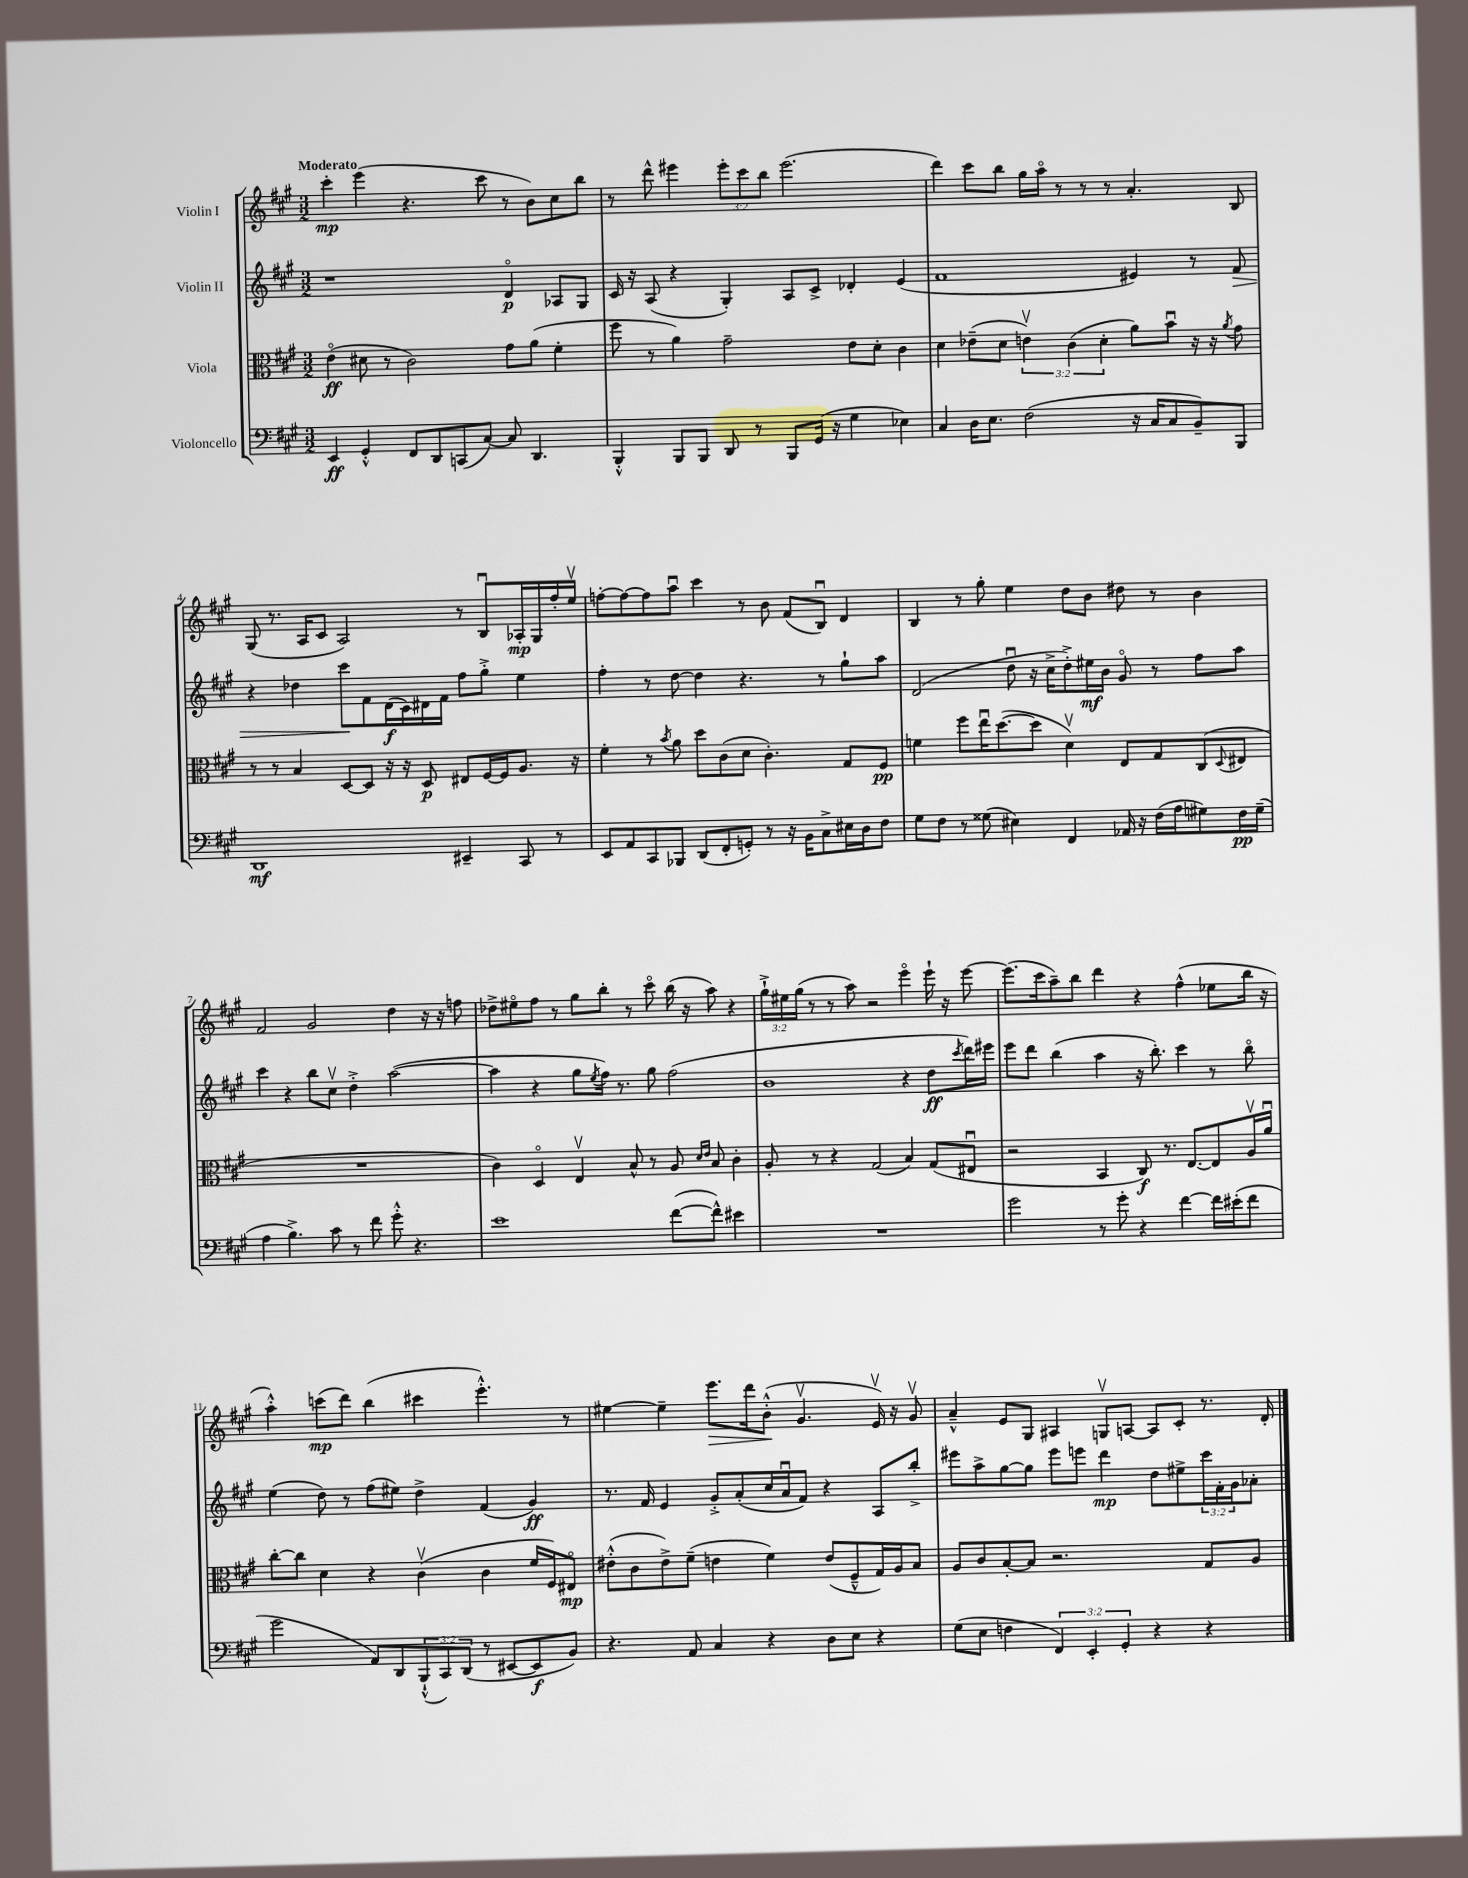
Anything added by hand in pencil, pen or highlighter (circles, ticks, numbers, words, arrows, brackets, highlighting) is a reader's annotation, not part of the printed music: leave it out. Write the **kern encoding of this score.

**kern	**dynam	**kern	**dynam	**kern	**dynam	**kern	**dynam
*part4	*part4	*part3	*part3	*part2	*part2	*part1	*part1
*staff4	*staff4	*staff3	*staff3	*staff2	*staff2	*staff1	*staff1
*I"Violoncello	*	*I"Viola	*	*I"Violin II	*	*I"Violin I	*
*clefF4	*	*clefC3	*	*clefG2	*	*clefG2	*
*k[f#c#g#]	*	*k[f#c#g#]	*	*k[f#c#g#]	*	*k[f#c#g#]	*
*M3/2	*	*M3/2	*	*M3/2	*	*M3/2	*
=1	=1	=1	=1	=1	=1	=1	=1
!	!	!	!	!	!	!LO:TX:a:B:t=Moderato	!
4EE/	ff	(4e\	ff	1r	.	4ccc#'\	mp
4GG#'^^/	.	8d#X\	.	.	.	(4eee\	.
.	.	8r	.	.	.	.	.
8FF#/L	.	2c#\)	.	.	.	4.r	.
8DD/	.	.	.	.	.	.	.
(8CCn/	.	.	.	.	.	.	.
[8C#/J)	.	.	.	.	.	8ccc#\	.
8C#/]	.	8g#\L	.	4d/	p	8r	.
4.DD/	.	(8a\J	.	.	.	8b\L)	.
.	.	4f#'\	.	8A-X/L	.	8cc#\	.
.	.	.	.	8G#/J	.	8bb\J	.
=2	=2	=2	=2	=2	=2	=2	=2
4BBB'^^/	.	8ff#\	.	16c#/	.	8r	.
.	.	.	.	16r	.	.	.
.	.	8r	.	(8A/	.	8ddd^^\	.
8BBB/L	.	4a\)	.	4r	.	4eee#X\	.
8BBB/J	.	.	.	.	.	.	.
8DD/	.	2g#~\	.	4G#'/)	.	12eee#'\L	.
.	.	.	.	.	.	12ccc#\	.
8r	.	.	.	.	.	.	.
.	.	.	.	.	.	12bb\J	.
8BBB/L	.	.	.	8A/L	.	(2.eee#\	.
(16GG#/Jk	.	.	.	8c#^/J	.	.	.
16r	.	.	.	.	.	.	.
4G#\	.	8e\L	.	4d-X'/	.	.	.
.	.	8d'\J	.	.	.	.	.
4E-X\)	.	4c#\	.	(4e/	.	.	.
=3	=3	=3	=3	=3	=3	=3	=3
4C#/	.	4d\	.	1f#	.	4ddd\)	.
16D\KL	.	(8e-X~\L	.	.	.	8ccc#\L	.
8.E\J	.	.	.	.	.	.	.
.	.	8d\J	.	.	.	8bb\J	.
(2F#\	.	6env\)	.	.	.	16gg#\LL	.
.	.	.	.	.	.	16aa\JJ	.
.	.	.	.	.	.	8r	.
.	.	(6c#\	.	.	.	.	.
.	.	.	.	.	.	8r	.
.	.	6d'\	.	.	.	.	.
.	.	.	.	.	.	8r	.
16r	.	8a\L)	.	4e#X/)	.	4.a'/	.
16C#/KL	.	.	.	.	.	.	.
8C#/	.	8bu\J	.	.	.	.	.
8BB~/)	.	16r	.	8r	.	.	.
.	.	16r	.	.	.	.	.
.	.	8qa/	.	.	.	.	.
!	!	!	!	!	!LO:HP:b	!	!
8BBB/J	.	8g#\	.	8f#/	>	8B/	.
!!LO:LB:g=z
=4	=4	=4	=4	=4	=4	=4	=4
1DD	mf	8r	.	4r	.	(8G#/	.
.	.	8r	.	.	.	8.r	.
.	.	4B/	.	4dd-X\	.	.	.
.	.	.	.	.	.	16A/KL	.
.	.	.	.	.	.	8c#/J	.
.	.	[8D/L	.	8ccc#\L	.	2A/)	.
.	.	8D/J]	.	8f#\	]	.	.
.	.	16r	.	(16d\L	f	.	.
.	.	16r	.	16c#\)	.	.	.
.	.	8D/	p	16d#X\	.	.	.
.	.	.	.	16f#\JJ	.	.	.
4EE#X~/	.	8E#X/L	.	8ff#\L	.	8r	.
.	.	[16F#/L	.	8gg#'^\J	.	8Bu/L	.
.	.	16F#/J]	.	.	.	.	.
8CC#/	.	8.A/J	.	4ee\	.	16A-X'/L	mp
.	.	.	.	.	.	16G#/	.
8r	.	.	.	.	.	16ff#'/	.
.	.	16r	.	.	.	16eev/JJ	.
=5	=5	=5	=5	=5	=5	=5	=5
8EE/L	.	4f#'\	.	4ff#'\	.	[8ffn'\L	.
8AA/	.	.	.	.	.	8ff\_	.
8CC#/	.	8r	.	8r	.	8ff\]	.
.	.	8qb/	.	.	.	.	.
8BBB-X/J	.	8a\	.	[8dd\	.	8aau\J	.
(8DD/L	.	8dd\L	.	4dd\]	.	4ccc#\	.
8FF#'/	.	(8c#\	.	.	.	.	.
8GGn'/J)	.	8d\J	.	4.r	.	8r	.
8r	.	4.c#'\)	.	.	.	8b\	.
16r	.	.	.	.	.	(8f#/L	.
16BB\KL	.	.	.	.	.	.	.
8C#^\	.	.	.	8r	.	8Bu/J)	.
16E#X\L	.	8G#/L	.	8gg#`\L	.	4d/	.
16D\J	.	.	.	.	.	.	.
8F#\J	.	8F#/J	pp	8aa\J	.	.	.
=6	=6	=6	=6	=6	=6	=6	=6
8G#\L	.	4fn\	.	(2d/	.	4B/	.
8F#\J	.	.	.	.	.	.	.
8r	.	8ff#\L	.	.	.	8r	.
(8G##X\	.	16eeu\K	.	.	.	8gg#'\	.
.	.	([8.dd\	.	.	.	.	.
4E#X\)	.	.	.	8ddu\	.	4ee\	.
.	.	8dd\J]	.	16r	.	.	.
.	.	.	.	16cc#^\KL	.	.	.
4FF#/	.	4dv\)	.	8dd'^\)	.	8dd\L	.
.	.	.	.	16ee#X\L	mf	8b\J	.
.	.	.	.	16b\JJ	.	.	.
16AA-X/	.	8E/L	.	8g#/	.	8dd#X\	.
16r	.	.	.	.	.	.	.
(16F#\LL	.	8G#/	.	8r	.	8r	.
16A\J	.	.	.	.	.	.	.
8G#X\)	.	(8C#/	.	8ff#\L	.	4b\	.
.	.	8qqD/	.	.	.	.	.
16F#\L	pp	8E#X/J	.	8aa\J	.	.	.
(16G#~\JJ	.	.	.	.	.	.	.
!!LO:LB:g=z
=7	=7	=7	=7	=7	=7	=7	=7
4A\	.	1.r	.	4ccc#\	.	2f#/	.
4.B^\)	.	.	.	4r	.	.	.
.	.	.	.	8bb\L	.	2g#/	.
8c#\	.	.	.	8cc#v\J	.	.	.
8r	.	.	.	4dd'^\	.	.	.
8f#\	.	.	.	.	.	.	.
8g#'^^\	.	.	.	([2aa\	.	4dd\	.
4.r	.	.	.	.	.	.	.
.	.	.	.	.	.	16r	.
.	.	.	.	.	.	16r	.
.	.	.	.	.	.	8ffn\	.
=8	=8	=8	=8	=8	=8	=8	=8
1e	.	4c#\)	.	4aa\]	.	8dd-X^\L	.
.	.	.	.	.	.	8ee#X\	.
.	.	4D/	.	4r	.	8ff#\J	.
.	.	.	.	.	.	8r	.
.	.	4Ev/	.	8gg#\L	.	8gg#\L	.
.	.	.	.	8qee/	.	.	.
.	.	.	.	16ff#\Jk)	.	8bb'\J	.
.	.	.	.	8.r	.	.	.
.	.	8B^^/	.	.	.	8r	.
.	.	8r	.	8gg#\	.	8ccc#\	.
([8f#\L	.	8A/	.	(2ff#\	.	(16bb\	.
.	.	.	.	.	.	16r	.
.	.	16qqd/LL	.	.	.	.	.
.	.	16qqe/JJ	.	.	.	.	.
8f#^^\J])	.	8B/	.	.	.	8aa\)	.
4e#X\	.	4c#'\	.	.	.	4r	.
=9	=9	=9	=9	=9	=9	=9	=9
1.r	.	8A'/	.	1b	.	24gg#`^\LL	.
.	.	.	.	.	.	24ee#X\	.
.	.	.	.	.	.	(24gg#\JJ	.
.	.	8r	.	.	.	8r	.
.	.	4r	.	.	.	8r	.
.	.	.	.	.	.	8aa\)	.
.	.	(2G#/	.	.	.	2r	.
.	.	4B/)	.	4r	.	4eee\	.
.	.	(8G#/L	.	8dd\L	ff	16eee`\	.
.	.	.	.	.	.	16r	.
.	.	.	.	8qccc#/	.	.	.
.	.	8E#Xu/J	.	16ddd\L)	.	[8eee\	.
.	.	.	.	16eee#X\JJ	.	.	.
=10	=10	=10	=10	=10	=10	=10	=10
2g#\	.	2r	.	8eee\L	.	(8.eee\L]	.
.	.	.	.	8ddd\J	.	.	.
.	.	.	.	.	.	16ccc#\k	.
.	.	.	.	(4bb\	.	8aa~\)	.
.	.	.	.	.	.	8bb\J	.
8r	.	4BB/	.	4aa\	.	4ddd\	.
8g#'\	.	.	.	.	.	.	.
4r	.	8C#/)	f	16r	.	4r	.
.	.	.	.	8.bb'\)	.	.	.
.	.	8.r	.	.	.	.	.
[4f#\	.	.	.	4ccc#\	.	(4ff#^^\	.
.	.	[8.E/L	.	.	.	.	.
16f#\LL]	.	8E/]	.	8r	.	8ee-X\L	.
(16e#X'\J	.	.	.	.	.	.	.
8f#\J	.	16Av/L	.	8bb\	.	16bb\Jk	.
.	.	16au/JJ	.	.	.	16r	.
!!LO:LB:g=z
=11	=11	=11	=11	=11	=11	=11	=11
2g#\	.	[8cc#'\L	.	(4ee\	.	4aa'^^\)	.
.	.	8cc#\J]	.	.	.	.	.
.	.	4d\	.	8dd\)	.	(8cccn\L	mp
.	.	.	.	8r	.	8ddd\J)	.
8AA/L)	.	4r	.	(8ff#\L	.	(4bb\	.
8DD/	.	.	.	8ee#X\J)	.	.	.
(12BBB`^^/	.	(4c#v\	.	4dd^\	.	4ccc#X\	.
12CC#/)	.	.	.	.	.	.	.
(12DD/J	.	.	.	.	.	.	.
8r	.	4c#\	.	(4f#/	.	4.eee'^^\)	.
[8EE#X/L	.	.	.	.	.	.	.
8EE#/]	f	16f#/LL	.	4g#/)	ff	.	.
.	.	16F#/J)	.	.	.	.	.
8BB/J)	.	8E#X/J	mp	.	.	8r	.
=12	=12	=12	=12	=12	=12	=12	=12
4.r	.	(8e#X'^^\L	.	8.r	.	[4ee#X\	.
.	.	8c#\	.	.	.	.	.
.	.	.	.	16f#/	.	.	.
.	.	8e#^\)	.	4e/	.	4ee#~\]	.
8AA/	.	(8f#~\J	.	.	.	.	.
!	!	!	!	!	!	!	!LO:HP:b
4C#/	.	4en\	.	8g#'^/L	.	8.eee\L	>
.	.	.	.	(8a'/	.	.	.
.	.	.	.	.	.	16ddd\k	.
4r	.	4f#\)	.	16cc#/L	.	(8b'^^\J	.
.	.	.	.	16au/J	.	.	.
.	.	.	.	8f#/J)	.	4.g#v/	]
8D\L	.	(8e/L	.	4r	.	.	.
8E\J	.	8F#~^^/	.	.	.	.	.
4r	.	16G#/L)	.	8A/L	.	16ev/)	.
.	.	16A/J	.	.	.	16r	.
.	.	8B/J	.	8bb'^/J	.	8g#v/	.
=13	=13	=13	=13	=13	=13	=13	=13
(8G#\L	.	8A/L	.	8eee#X\L	.	4a~^^/	.
8E\J	.	8c#/	.	8aa^\	.	.	.
4Fn\	.	[8B'/	.	[8gg#\	.	8e/L	.
.	.	8B/J]	.	8gg#\J]	.	8G#/J	.
6FF#/)	.	2.r	.	8eee#\L	.	4A#X/	.
.	.	.	.	8eeen\J	.	.	.
6EE'/	.	.	.	.	.	.	.
.	.	.	.	4ddd\	mp	8Gnv/L	.
6GG#'/	.	.	.	.	.	.	.
.	.	.	.	.	.	[8An/J	.
4r	.	.	.	8dd\L	.	8A/L]	.
.	.	.	.	8ee#X^\	.	8c#'/J	.
4r	.	8G#/L	.	24ccc#\L	.	8.r	.
.	.	.	.	24f#'\	.	.	.
.	.	.	.	24g#\J	.	.	.
.	.	8A/J	.	8a-X'\J	.	.	.
.	.	.	.	.	.	16d'/	.
==	==	==	==	==	==	==	==
*-	*-	*-	*-	*-	*-	*-	*-
